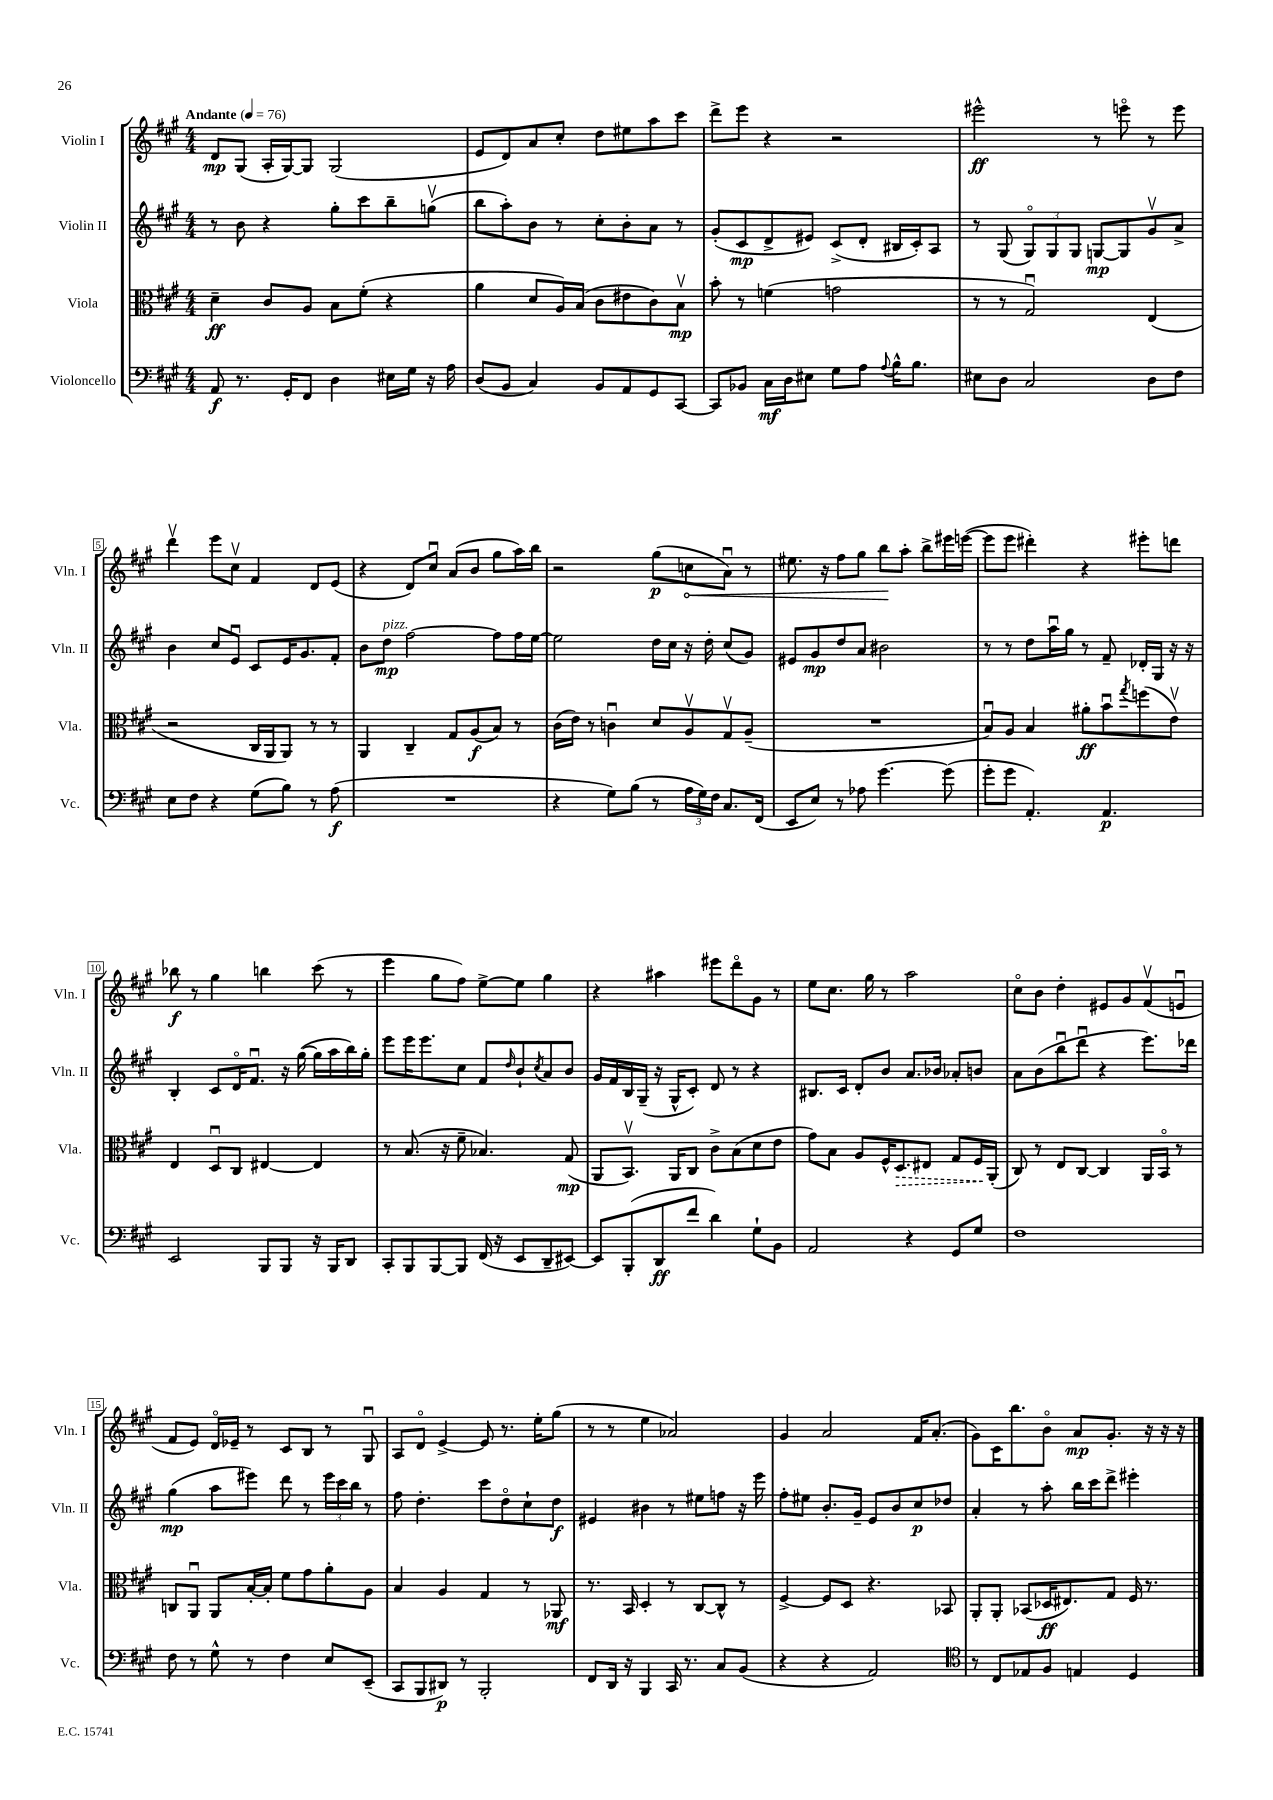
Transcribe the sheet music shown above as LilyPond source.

<<
\new StaffGroup <<
\new Staff = "s0" \with { instrumentName = "Violin I" shortInstrumentName = "Vln. I" } {
    \clef treble \key a \major \numericTimeSignature \time 4/4 \tempo "Andante" 4 = 76
    d'8\mp gis8( a16-. gis16~) gis8 gis2( |
    e'8 d'8) a'8 cis''8-. d''8 eis''8 a''8 cis'''8 |
    d'''8-> e'''8 r4 r2 |
    eis'''2-^\ff r8 e'''8\flageolet r8 e'''8 |
    d'''4\upbow e'''8 cis''8\upbow fis'4 d'8 e'8( |
    r4 d'8) cis''8\downbow a'8( b'8 gis''8 a''16) b''16 |
    r2 gis''8\p( \once \override Hairpin.circled-tip = ##t c''8\< a'8\downbow) r8 |
    eis''8. r16 fis''8 gis''8 b''8\! a''8-. b''8-> eis'''16 e'''16~( |
    e'''8 e'''8 dis'''4-.) r4 eis'''8-. d'''8 |
    bes''8\f r8 gis''4 b''4 cis'''8( r8 |
    e'''4 gis''8 fis''8) e''8~-> e''8 gis''4 |
    r4 ais''4 eis'''8 d'''8\flageolet gis'8 r8 |
    e''8 cis''8. gis''16 r8 a''2 |
    cis''8\flageolet b'8 d''4-. eis'8 gis'8 fis'8\upbow( e'8\downbow |
    fis'8 e'8) d'16\flageolet ees'16-- r8 cis'8 b8 r8 gis8\downbow |
    a8 d'8\flageolet e'4~-> e'8 r8. e''16-. gis''8( |
    r8 r8 e''4 aes'2) |
    gis'4 a'2 fis'16 a'8.-.( |
    gis'8) cis'16 b''8. b'8\flageolet a'8\mp gis'8.-. r16 r16 r16 \bar "|." |
}
\new Staff = "s1" \with { instrumentName = "Violin II" shortInstrumentName = "Vln. II" } {
    \clef treble \key a \major \numericTimeSignature \time 4/4
    r8 b'8 r4 gis''8-. cis'''8 b''8-- g''8\upbow( |
    b''8 a''8-.) b'8 r8 cis''8-. b'8-. a'8 r8 |
    gis'8-.( cis'8\mp d'8-> eis'8) cis'8->( d'8-. bis16 cis'16-.) a8 |
    r8 gis8( \tuplet 3/2 { gis8\flageolet) gis8 gis8 } g8~\mp g8 gis'8\upbow a'8-> |
    b'4 cis''8 e'8\downbow cis'8 e'16 gis'8. fis'8-. |
    b'8 d''8\mp^\markup { \italic "pizz." } fis''2~ fis''8 fis''16 e''16~ |
    e''2 d''16 cis''16 r16 d''16-. cis''8( gis'8) |
    eis'8 gis'8\mp d''8 a'8 bis'2 |
    r8 r8 d''8 a''16\downbow gis''16 r8 fis'8-- des'16-. gis16 r16 r16 |
    b4-. cis'8 d'16\flageolet fis'8.\downbow r16 gis''16~( gis''16 a''16 b''16) gis''16-. |
    e'''8 e'''16 e'''8. cis''8 fis'8 \grace { d''16 } b'8-! \acciaccatura { cis''8 } a'8 b'8 |
    gis'16 fis'16 b16 gis16--( r16 gis16-^ cis'8-.) d'8 r8 r4 |
    bis8. cis'16 d'8-. b'8 a'8. bes'16 aes'8-. b'8 |
    a'8 b'8( b''8\downbow d'''8\downbow r4 e'''8.) des'''16 |
    gis''4\mp( a''8 eis'''8) d'''8 r8 \tuplet 3/2 { eis'''16 cis'''16 b''16 } r8 |
    fis''8 d''4.-. cis'''8 d''8\flageolet cis''8-! d''8\f |
    eis'4 bis'4 r8 eis''8 f''8 r16 e'''16 |
    fis''8-. eis''8 b'8.-. gis'16-- e'8 b'8 cis''8\p des''8 |
    a'4-. r8 a''8-. b''16 cis'''16 d'''8-> eis'''4-. \bar "|." |
}
\new Staff = "s2" \with { instrumentName = "Viola" shortInstrumentName = "Vla." } {
    \clef alto \key a \major \numericTimeSignature \time 4/4
    d'4--\ff cis'8 a8 b8 fis'8-.( r4 |
    a'4 d'8 a16) b16( cis'8 eis'8 cis'8) b8\upbow\mp |
    b'8-. r8 f'4( g'2 |
    r8 r8 gis2\downbow) e4( |
    r2 cis16 a,16 a,8) r8 r8 |
    a,4 cis4-- gis8 a8\f( b8) r8 |
    cis'16( e'16) r8 c'4\downbow d'8 a8\upbow gis8\upbow a8--( |
    R1 |
    b8\downbow) a8 b4 ais'8-.\ff b'8\downbow \acciaccatura { gis''8 } f''8( e'8\upbow) |
    e4 d8\downbow cis8 eis4~ eis4 |
    r8 b8.( r16 fis'8-- bes4.) gis8\mp( |
    a,8 b,8.\upbow) a,16 cis8 cis'8-> b8( d'8 e'8 |
    gis'8) b8 a8 fis16-^ \once \override Hairpin.style = #'dashed-line d8.\> eis8 gis8 fis16\! a,16-.( |
    cis8) r8 e8 cis8~ cis4 a,16 b,16\flageolet r8 |
    c8 a,8\downbow a,8 b16~-. b16-. fis'8 gis'8 a'8-. a8 |
    b4 a4 gis4 r8 aes,8\mf |
    r8. b,16 d4-. r8 cis8~ cis8-^ r8 |
    fis4~-> fis8 d8 r4. bes,8 |
    a,8-. a,8-. bes,8( des16\ff eis8.) gis8 fis16 r8. \bar "|." |
}
\new Staff = "s3" \with { instrumentName = "Violoncello" shortInstrumentName = "Vc." } {
    \clef bass \key a \major \numericTimeSignature \time 4/4
    a,8\f r8. gis,16-. fis,8 d4 eis16 gis16 r16 a16 |
    d8( b,8 cis4) b,8 a,8 gis,8 cis,8~ |
    cis,8 bes,8 cis16\mf d16 eis8 gis8 a8 \appoggiatura { a8 } b16-^ b8. |
    eis8 d8 cis2 d8 fis8 |
    e8 fis8 r4 gis8( b8) r8 a8\f( |
    R1 |
    r4 gis8) b8( r8 \tuplet 3/2 { a16 gis16) fis16 } cis8. fis,16( |
    e,8 e8) r8 aes8 gis'4.~ gis'8( |
    gis'8-. gis'8 a,4.-.) a,4.\p |
    e,2 b,,8 b,,8 r16 b,,16 d,8 |
    cis,8-. b,,8 b,,8~ b,,8 fis,16( r16 e,8 d,8-- eis,8~) |
    eis,8 b,,8-.( d,8\ff fis'8 d'4) gis8-! b,8 |
    a,2 r4 gis,8 gis8 |
    fis1 |
    fis8 r8 gis8-^ r8 fis4 e8 e,8--( |
    cis,8 b,,8 dis,8\p) r8 b,,2-. |
    fis,8 d,16 r16 b,,4 cis,16 r8. cis8 b,8( |
    r4 r4 a,2) |
    \clef tenor r8 cis8 ees8 fis8 e4 d4 \bar "|." |
}
>>
>>
\layout { \context { \Score \override BarNumber.stencil = #(make-stencil-boxer 0.1 0.3 ly:text-interface::print) } }
